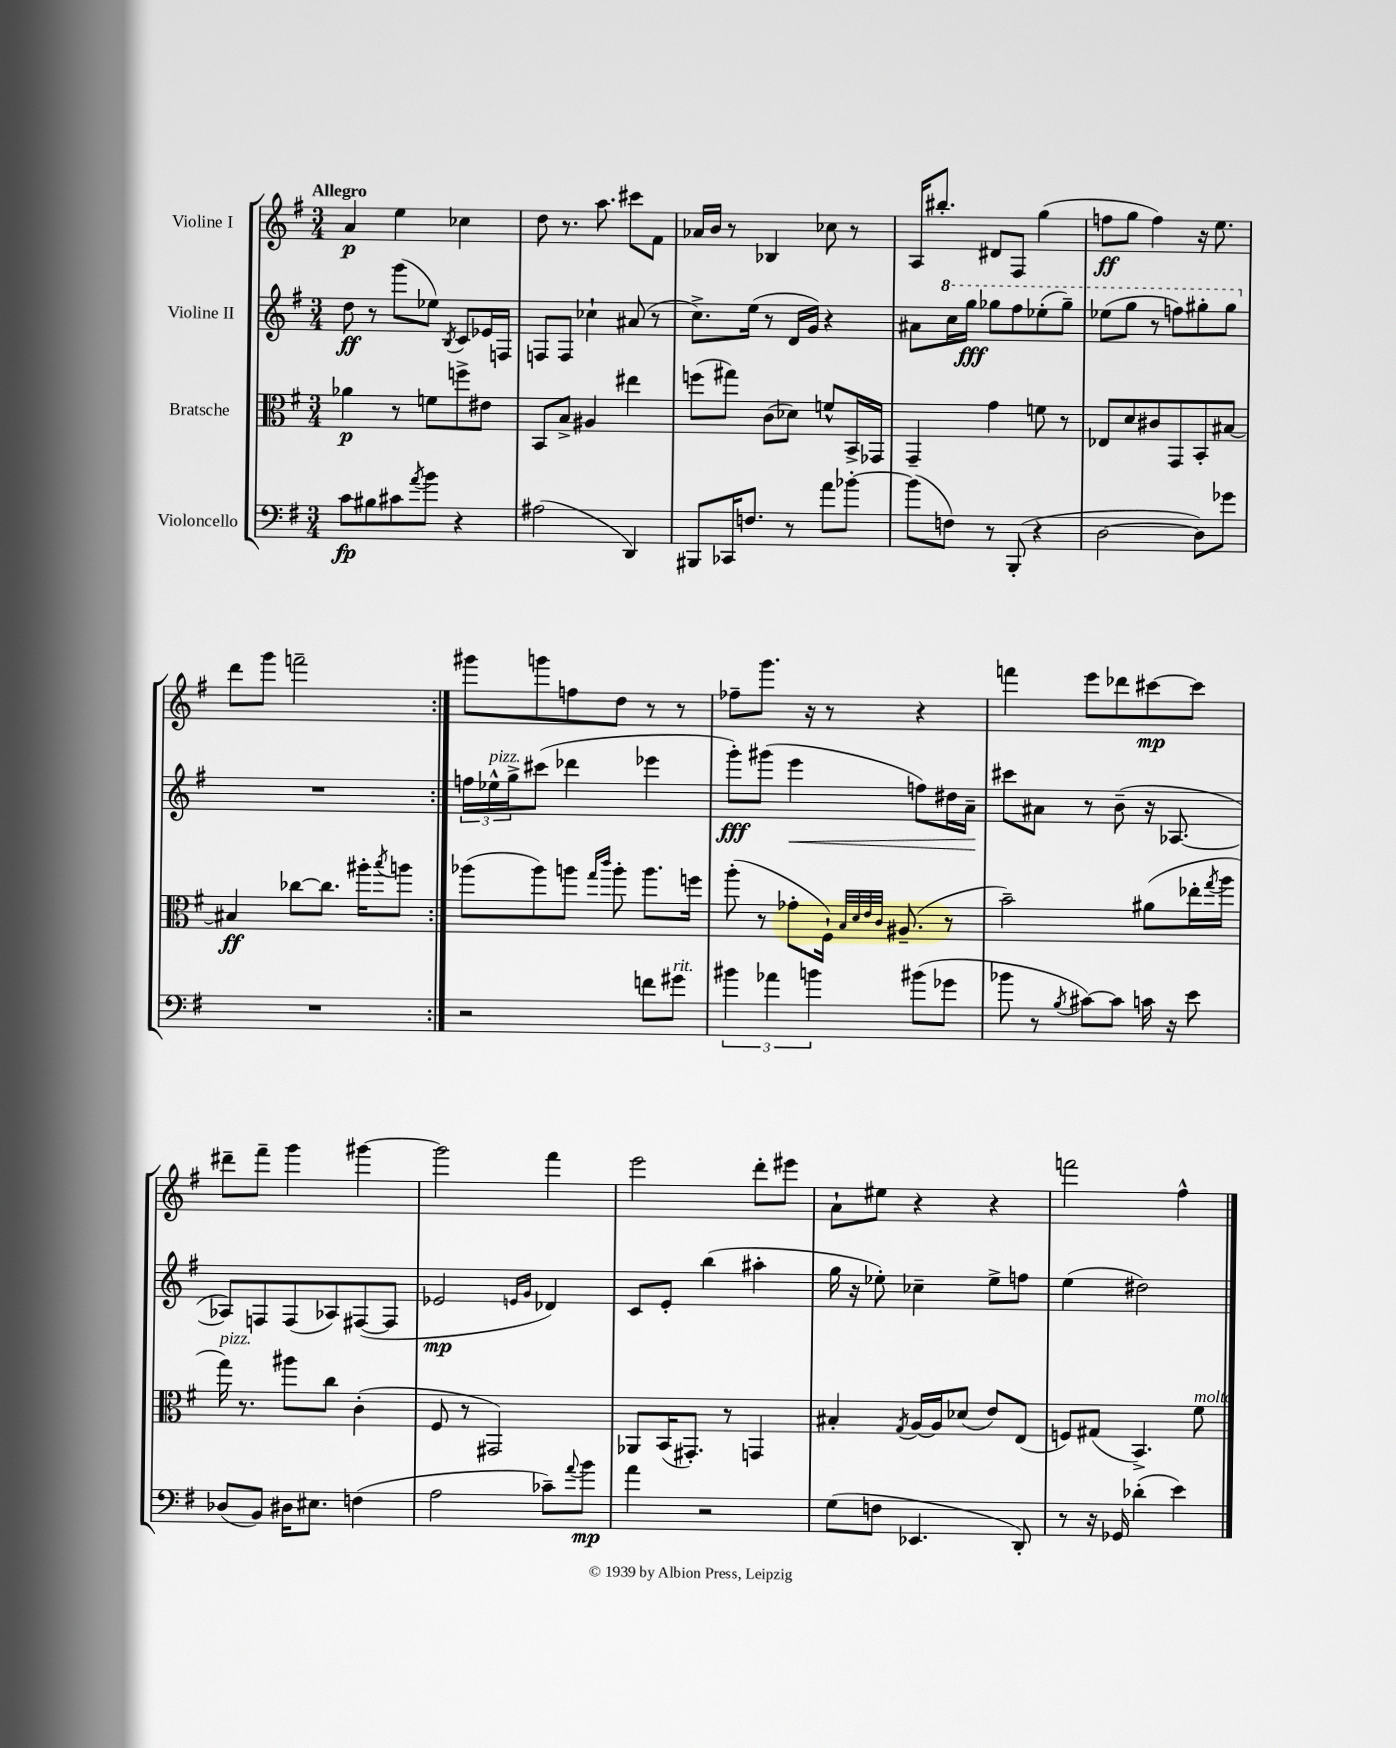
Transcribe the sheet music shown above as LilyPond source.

<<
\new StaffGroup <<
\new Staff = "s0" \with { instrumentName = "Violine I" } {
    \clef treble \key g \major \numericTimeSignature \time 3/4 \tempo "Allegro"
    \repeat volta 2 { a'4\p e''4 ces''4 |
    d''8 r8. a''8. cis'''8 fis'8 |
    aes'16 b'16 r8 bes4 ces''8 r8 |
    a16 bis''8.-. dis'8 fis8 g''4( |
    f''8\ff g''8 f''4) r16 e''8. |
    d'''8 g'''8 f'''2-- | }
    gis'''8 g'''8 f''8 d''8 r8 r8 |
    fes''8-- g'''8. r16 r8 r4 |
    f'''4 e'''8 des'''8 cis'''8~\mp cis'''8 |
    dis'''8-- fis'''8-- g'''4 gis'''4~ |
    gis'''2 fis'''4 |
    e'''2 d'''8-. eis'''8 |
    a'8-! eis''8 r4 r4 |
    f'''2 fis''4-^ \bar "|." |
}
\new Staff = "s1" \with { instrumentName = "Violine II" } {
    \clef treble \key g \major \numericTimeSignature \time 3/4
    \repeat volta 2 { d''8\ff r8 g'''8( ees''8) \acciaccatura { b8 } c'8 ees'16 f16 |
    f8 f8 ces''4-! ais'8( r8 |
    c''8.->) e''16( r8 d'16 g'16) r4 |
    ais'8 \ottava #1 c'''16 g'''16\fff ges'''8 fis'''8 ees'''8-.( ges'''8--) |
    ees'''8( g'''8 r8 f'''8) gis'''8-. gis'''8 \ottava #0 |
    R2. | }
    \tuplet 3/2 { f''16 ees''16-^^\markup { \italic "pizz." } g''16-> } cis'''8( des'''4 ees'''4 |
    g'''8-.\fff) gis'''8( e'''4\< f''8) dis''16 a'16--\! |
    cis'''8 ais'8 r8 b'8--( r16 aes8.~ |
    aes8) f8 f8( aes8) fis8~( fis8 |
    ees'2\mp \grace { e'16 g'16 } des'4) |
    c'8 e'8-. b''4( ais''4-. |
    g''16 r16 ees''8-.) ces''4-- ees''8-> f''8 |
    e''4( dis''2) \bar "|." |
}
\new Staff = "s2" \with { instrumentName = "Bratsche" } {
    \clef alto \key g \major \numericTimeSignature \time 3/4
    \repeat volta 2 { aes'4\p r8 f'8 f''8-> eis'8 |
    b,8 b8-> ais4 eis''4 |
    f''8( gis''8) c'8( des'8) f'8-^ b,16-> ges,16 |
    g,4-- g'4 f'8 r8 |
    ees8 d'8 cis'8 g,8 b,8-. bis8~ |
    bis4\ff ces''8~ ces''8. ais''16-. \acciaccatura { b''8 } a''8 | }
    aes''8( aes''8) a''8 \grace { g''16 c'''16 } a''8-. a''8. f''16 |
    a''8-.( r8 ges'8-. fis16-!) \grace { b32 d'32 e'32 c'32 } ais8.--( r8 |
    b'2--) ais'8( ees''16-. \acciaccatura { g''8 } a''16 |
    g''16^\markup { \italic "pizz." }) r8. ais''8 c''8 c'4-.( |
    fis8 r8 gis,2) |
    aes,8 b,16( gis,8.-.) r8 g,4 |
    bis4-. \acciaccatura { g8 } a16~ a16 des'8( e'8) e8( |
    f8) gis8( b,4.->) fis'8^\markup { \italic "molto" } \bar "|." |
}
\new Staff = "s3" \with { instrumentName = "Violoncello" } {
    \clef bass \key g \major \numericTimeSignature \time 3/4
    \repeat volta 2 { c'8\fp bis8 cis'8 \acciaccatura { a'8 } b'8 r4 |
    ais2( d,4) |
    bis,,8 ces,16 f8. r8 a'8 bes'8~-. |
    bes'8( f8) r8 b,,8-.( r4 |
    d2~ d8) ges'8 |
    R2. | }
    r2 f'8 gis'8^\markup { \italic "rit." } |
    \tuplet 3/2 { bis'4 aes'4 b'4 } bis'8( ges'8 |
    bes'8 r8 \acciaccatura { b8 } cis'8~) cis'8 c'16 r16 e'8 |
    des8( b,8) dis16 eis8. f4( |
    a2 ces'8--) \appoggiatura { a'8 } b'8\mp |
    a'4 r2 |
    g8( f8 ees,4. d,8-.) |
    r8 r16 ges,16 des'4-.( e'4) \bar "|." |
}
>>
>>
\layout { \context { \Score \remove "Bar_number_engraver" } }
